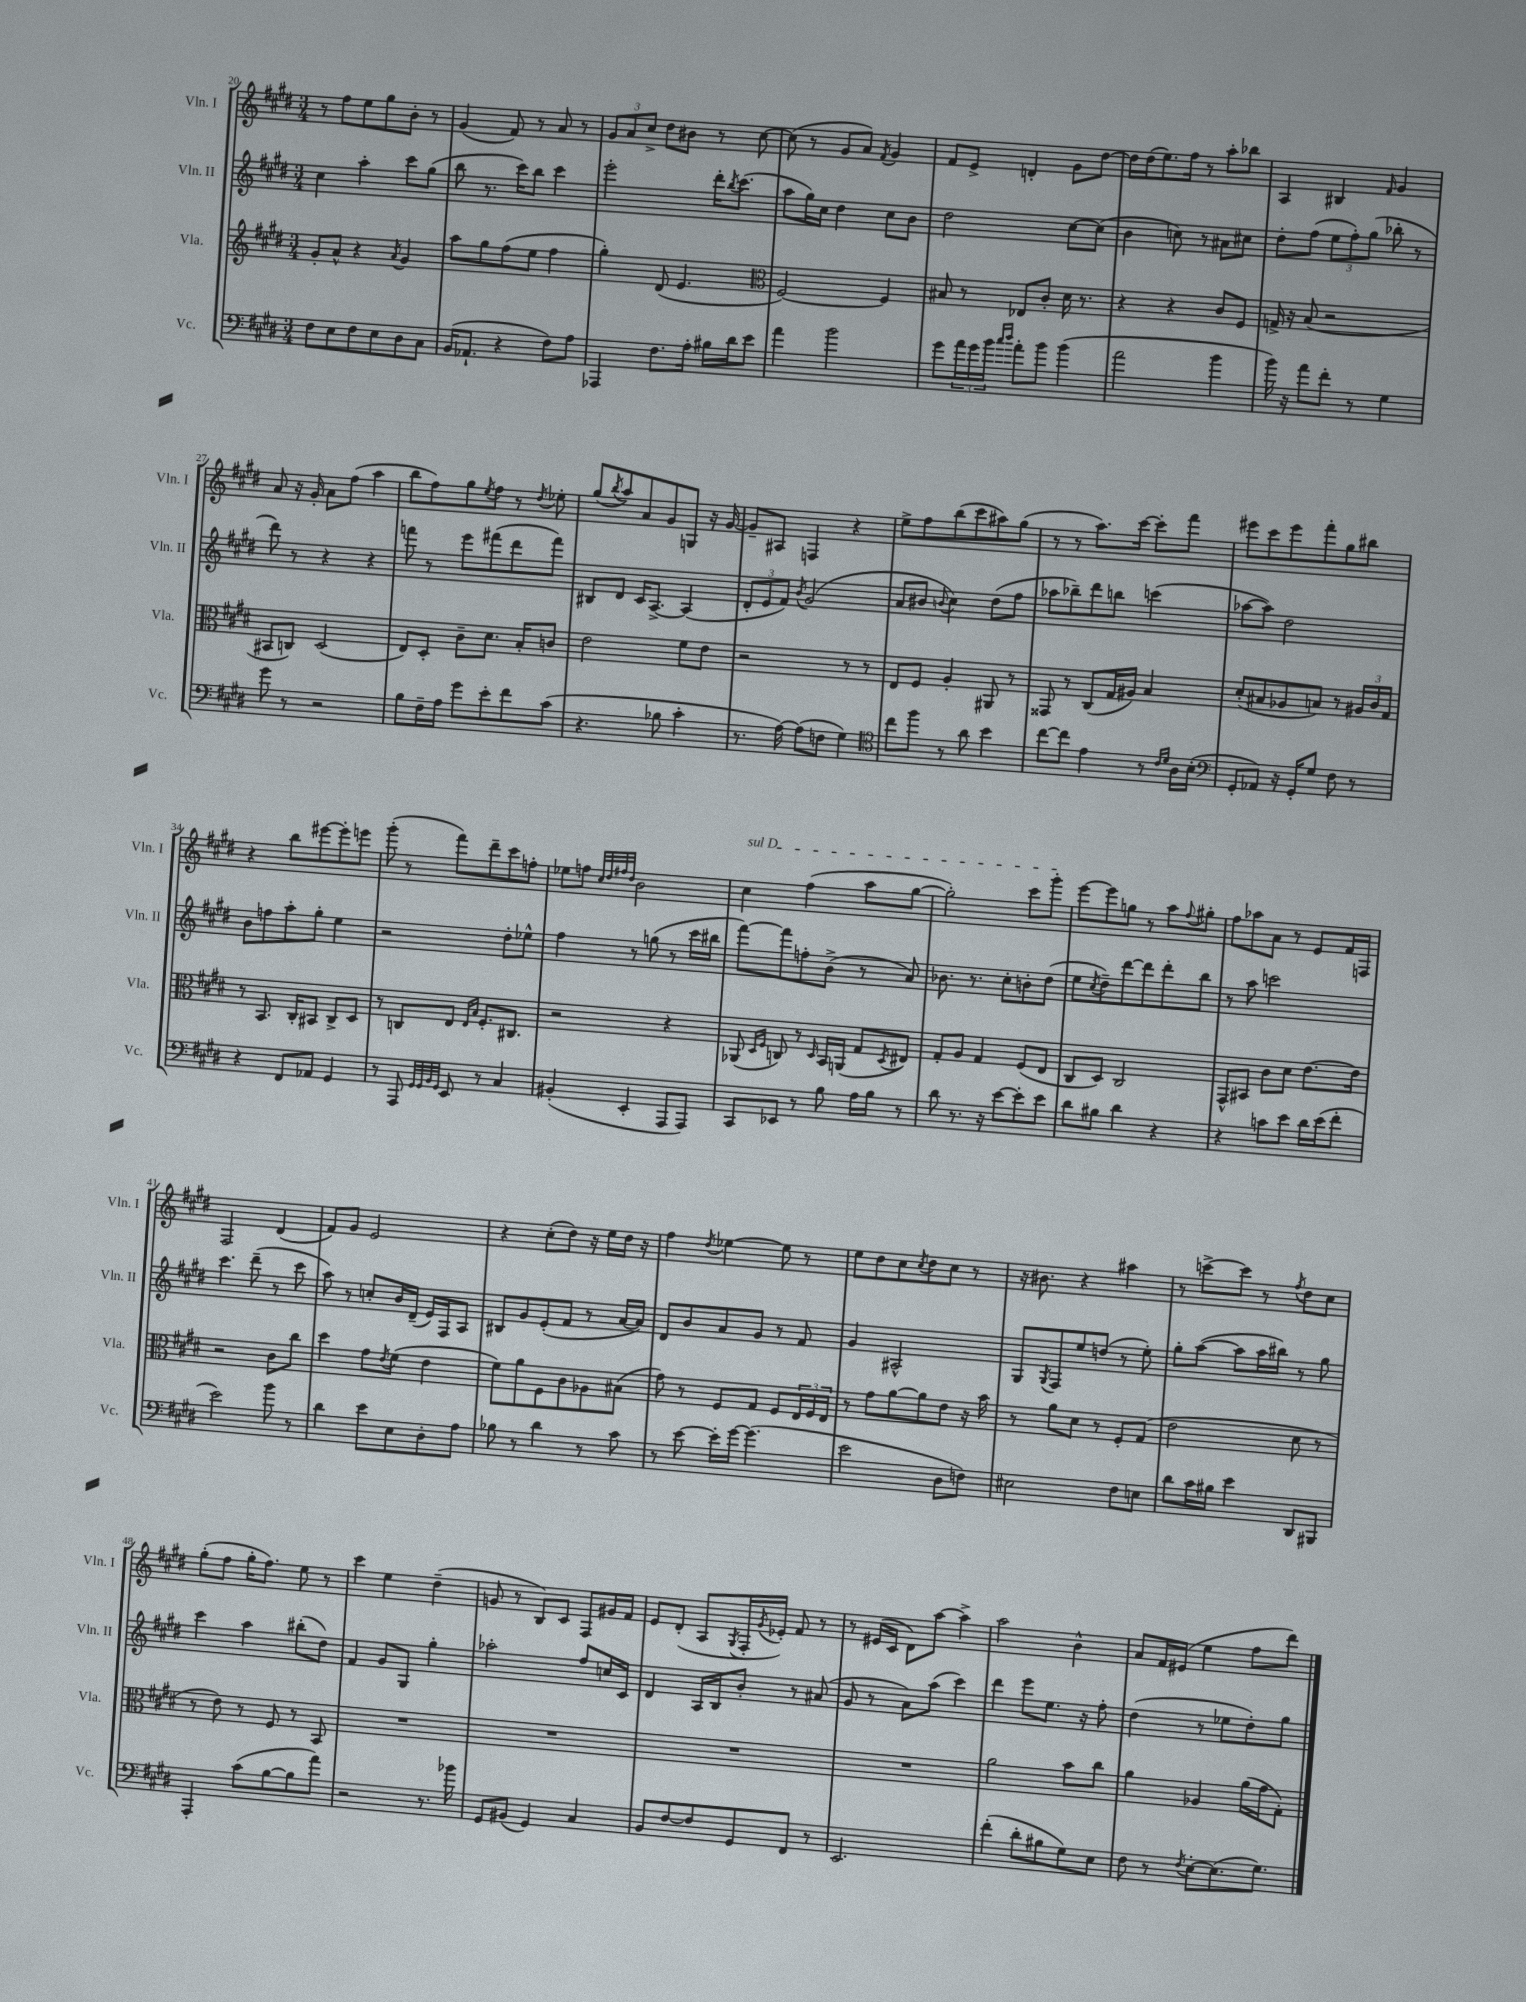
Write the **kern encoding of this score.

**kern	**kern	**kern	**kern
*staff4	*staff3	*staff2	*staff1
*clefF4	*clefG2	*clefG2	*clefG2
*k[f#c#g#d#]	*k[f#c#g#d#]	*k[f#c#g#d#]	*k[f#c#g#d#]
*M3/4	*M3/4	*M3/4	*M3/4
8F#	8g#'	4cc#	8r
8E	8a^^	.	8ff#
8F#	4r	4aa'	8ee
8E	.	.	8gg#
.	8qa	.	.
8D#	4g#	8ccc#	8b'
8C#	.	(8gg#	8r
=	=	=	=
(16BB	8aa	8bb	(4g#
8.AA-`	.	.	.
.	8gg#	8.r	.
4r	(8ff#	.	8f#)
.	.	16ccc#)	.
.	8ee	8bb	8r
8F#)	4ff#	4ccc#	8a
8A	.	.	8r
=	=	=	=
4AAA-	4gg#')	2eee'	12g#
.	.	.	12a
.	.	.	12cc#^
8.F#	(8d#	.	8dd#
.	4.e	.	8b#
16A'	.	.	.
16B#	.	16ddd#'	8r
.	.	8qbb	.
16d#	.	(8.ccc#	.
8e	.	.	[8cc#
=	=	=	=
*	*clefC3	*	*
4a	[2F#)	8aa	(8cc#]
.	.	16gg#)	8r
.	.	16cc#	.
2b	.	4dd#	8g#
.	.	.	8a)
.	.	.	8qf#
.	4F#]	8cc#	4g#
.	.	8b	.
=	=	=	=
8g#	8B#	2dd#	8f#
24a	8r	.	8e^
24g#	.	.	.
24b	.	.	.
16qqcc#	.	.	.
16qqdd#	.	.	.
8a'	8E-	.	4d'
8b	8c#'	.	.
(4b	16d#	[8cc#	8g#
.	8.r	.	.
.	.	(8cc#]	[8dd#
=	=	=	=
2a	4r	4b	16dd#]
.	.	.	(16dd#
.	.	.	8.ee)
.	4r	8cc)	.
.	.	.	16ff#
.	.	8r	8r
4b	8c#	8a#	8aa'
.	8F#	8cc#	8bb-
=	=	=	=
16b)	16G^	8dd#'	4A
16r	16r	.	.
8a	(8B	(8ff#	.
8f#'	2r	12ee	4B#
.	.	12ff#')	.
8r	.	.	.
.	.	(12gg#	.
.	.	.	16qqf#
4G#	.	8bb-'	4g#
.	.	8r	.
=	=	=	=
8g#	8BB#	8ddd#)	8a
8r	8C)	8r	16r
.	.	.	16g#'
2r	(2D#	4r	8a
.	.	.	(8ff#
.	.	4r	4aa
=	=	=	=
8B	8E)	8fff	8bb
16F#~	8D#'	8r	8ff#)
16A	.	.	.
8g#	8c#~	8eee	8gg#
.	.	.	8qee
8e'	8.d#	(8fff#	8ff#
8f#	.	8ddd#	8r
.	16B'	.	.
.	.	.	8qdd#
(8c#	8c	8fff#)	8ee-'
=	=	=	=
4.r	2e	8B#	(8gg#
.	.	.	8qbb
.	.	8d#	8aa)
.	.	16c#	8a
.	.	[8.A^	.
8B-	.	.	8g#
4c#'	8f#	(4A]	8G
.	8e	.	16r
.	.	.	[16g#
=	=	=	=
8.r	2r	12d#'	8g#~]
.	.	12e	.
.	.	.	8A#
.	.	12f#)	.
[16A)	.	.	.
.	.	8qb	.
(8A]	.	(2g#	4F
8F	.	.	.
4G#)	8r	.	4r
.	8r	.	.
=	=	=	=
*clefC4	*	*	*
8cc#	8E	8a	8ee^
8ff#	8F#	8b#	8ff#
.	.	8qqb	.
8r	4A'	4cc#)	(8bb
8a	.	.	8ccc#
4b	8AA#	(8dd#	8aa#)
.	8r	8ff#	(8gg#
=	=	=	=
[8cc#	8GG##	8aa-	8r
8cc#]	8r	8bb-~)	8r
4e	(8C#	8ddd#	8.aa)
.	16G#	8bb	.
.	16A#)	.	[16ccc#
8r	4B	(4ccc	8ccc#']
16qqc#	.	.	.
16qqd#	.	.	.
16A	.	.	8fff#
(16B'	.	.	.
=	=	=	=
*clefF4	*	*	*
8GG#'	(8d#'	[8aa-	8eee#
8AA-)	8B#	8aa-])	8ccc#
16r	8A-	2dd#	8eee#
16GG#'	.	.	.
8G#	8B)	.	8fff#'
8F#	8r	.	8gg#
8r	24A#	.	8bb#
.	24c#	.	.
.	24G#	.	.
=	=	=	=
4r	8r	8b	4r
.	8.BB	8ff	.
8FF#	.	8aa'	8bb
.	16C#'	.	.
8AA-	8BB#	8gg#'	[8eee#
4GG#	8C#^	4ee	8eee#']
.	8D#	.	8eee
=	=	=	=
8r	8r	2r	(8ggg#'
8AAA	8C	.	8r
32qqGG#	.	.	.
32qqGG#	.	.	.
32qqBB	.	.	.
32qqGG#	.	.	.
8EE	8E	.	8fff#)
.	16qqE	.	.
.	16qqB	.	.
8r	8.F#'	.	8ddd#~
4C#	.	8dd#'	8ccc#
.	8.C#	.	.
.	.	8ee-^^	8ff'
=	=	=	=
(4BB#'	2r	4ff#	8ee-
.	.	.	8ff
.	.	.	32qqcc#
.	.	.	32qqdd#
.	.	.	32qqff#
.	.	.	32qqdd#
4EE'	.	8r	2b
.	.	(8gg	.
8AAA	4r	8r	.
8AAA)	.	16ccc#	.
.	.	16bb#	.
=	=	=	=
8CC#	(8AA-	[8fff#)	4cc#
.	16qqD#	.	.
.	16qqF#	.	.
8EE-	8C)	8fff#]	.
8r	8r	8ff'	(4ff#
.	16qqD#	.	.
8B	16BB	(8b^	.
.	(16AA	.	.
16A	8G#	8r	8aa
16B	.	.	.
.	8qD#	.	.
8r	8E#)	8a)	[8gg#
=	=	=	=
8d#	8G#'	8.b-	2gg#'])
8.r	8A	.	.
.	.	8.r	.
.	4G#	.	.
16r	.	.	.
[8e	.	8cc#'	.
8e']	(8F#	8b'	8ccc#
8e	8E	(8dd#	8ggg#'
=	=	=	=
8d#	8C#	8ee	[8eee
.	.	8qcc#	.
8B#	8D#)	8dd#~)	8eee]
4d#	2C#	[8ddd#	8gg
.	.	8ddd#]	8r
4r	.	8ddd#'	8aa
.	.	.	8qqff#
.	.	8bb	8gg#'
=	=	=	=
4r	8GG#^^	8r	8ff#
.	8BB#	8aa	8aa-
8c	8c#	2ccc	8a
8e	8d#	.	8r
16d#	[8.e	.	8e
(16e	.	.	.
8f#'	.	.	16f#
.	16e]	.	16F
=	=	=	=
2e)	2r	4.ccc#	2F#
.	.	(8ddd#~	.
8b	8c#	8r	(4d#
8r	8cc#	8ccc#	.
=	=	=	=
4d#	4dd#	8aa)	8f#)
.	.	8r	8g#
8e	8g#	8cc'	2e
.	8qe	.	.
8E	(8f#	16b	.
.	.	(16d#~	.
8D#'	4e	16e)	.
.	.	16F#	.
8A	.	8A	.
=	=	=	=
8B-	8f#)	8B#	4r
8r	8a	8g#	.
4d#	8F#	(8e'	(8cc#'
.	8c#	8f#	8dd#)
8r	8A-	8r	16r
.	.	.	16ee
8c#	(8B#	[16a	16dd#
.	.	16a])	16r
=	=	=	=
8r	8g#)	8d#	4ff#
[8e	8r	8b	.
.	.	.	8qdd#
16e']	8F#	8a	[4ee-
[16g#	.	.	.
(4.g#]	8G#	8g#	.
.	8F#	8r	8ee-]
.	24E	8f#	8r
.	24F#	.	.
.	24E	.	.
=	=	=	=
2e	8r	4g#	8ee
.	8g#	.	8dd#
.	[8a	2A#^^	8cc#
.	.	.	8qcc#
.	8a]	.	8dd#
8D#	8e	.	8cc#
8F)	16r	.	8r
.	16b	.	.
=	=	=	=
2E#	8r	8G#	16r
.	.	.	8.b#
.	.	8qG#	.
.	8a	8F#	.
.	8d#	8ee	4r
.	8r	(8dd	.
8F#	8F#'	8r	4aa#
8E	(8G#	8ee')	.
=	=	=	=
8d#	2e	8gg#'	8r
16c#	.	([8aa	[8ccc^
16B#	.	.	.
4e	.	8aa]	8ccc]
.	.	16aa	8r
.	.	16bb#)	.
.	.	.	8qff#
8DD#	8d#	8r	8dd#
8BBB#	8r	8gg#	8cc#
=	=	=	=
4AAA'	8r	4ccc#	(8gg#'
.	8e)	.	8ff#
(8c#	8r	4aa	16gg#'
.	.	.	8.ff#)
[8B	8F#	.	.
8B]	8r	(8bb#'	8ee
8a)	8BB	8dd#)	8r
=	=	=	=
2r	2.r	4f#	4ccc#
.	.	8g#	4ee
.	.	8G#	.
8.r	.	4gg#'	(4dd#~
16b-	.	.	.
=	=	=	=
8GG#	2.r	2aa-'	8g
(8BB#	.	.	8r
4GG#)	.	.	8B)
.	.	.	8c#
4C#	.	8ff#	8F#
.	.	16cc	16g#
.	.	16c#	16f#
=	=	=	=
8BB	2.r	4d#	8e
[8F#	.	.	(8d#'
8F#]	.	16A	8A
.	.	16B	.
.	.	.	8qG#
8GG#	.	8b'	16F#'
.	.	.	8qg#
.	.	.	16e-')
8FF#	.	8r	8f#
8r	.	(8a#	8r
=	=	=	=
2.EE	2.r	8g#	8r
.	.	8r	(16e#
.	.	.	16c#
.	.	8a)	8d#)
.	.	(8aa	[8aa
.	.	4ccc#)	4aa^]
=	=	=	=
(4f#'	2a	4ddd#	2aa
8d#'	.	8eee	.
8B#	.	8.ee	.
8G#)	8b	.	4b^^
.	.	16r	.
8E	8cc#	8ff#'	.
=	=	=	=
8F#	4a	(4dd#	8a
8r	.	.	16f#
.	.	.	(16e#
8qF#	.	.	.
[8E'	4A-	8r	4ee
(8.E]	.	8ee-	.
.	(16a	8dd#')	8ff#
8.G#)	16g#	.	.
.	8G#')	8gg#	8ddd#)
==	==	==	==
*-	*-	*-	*-
